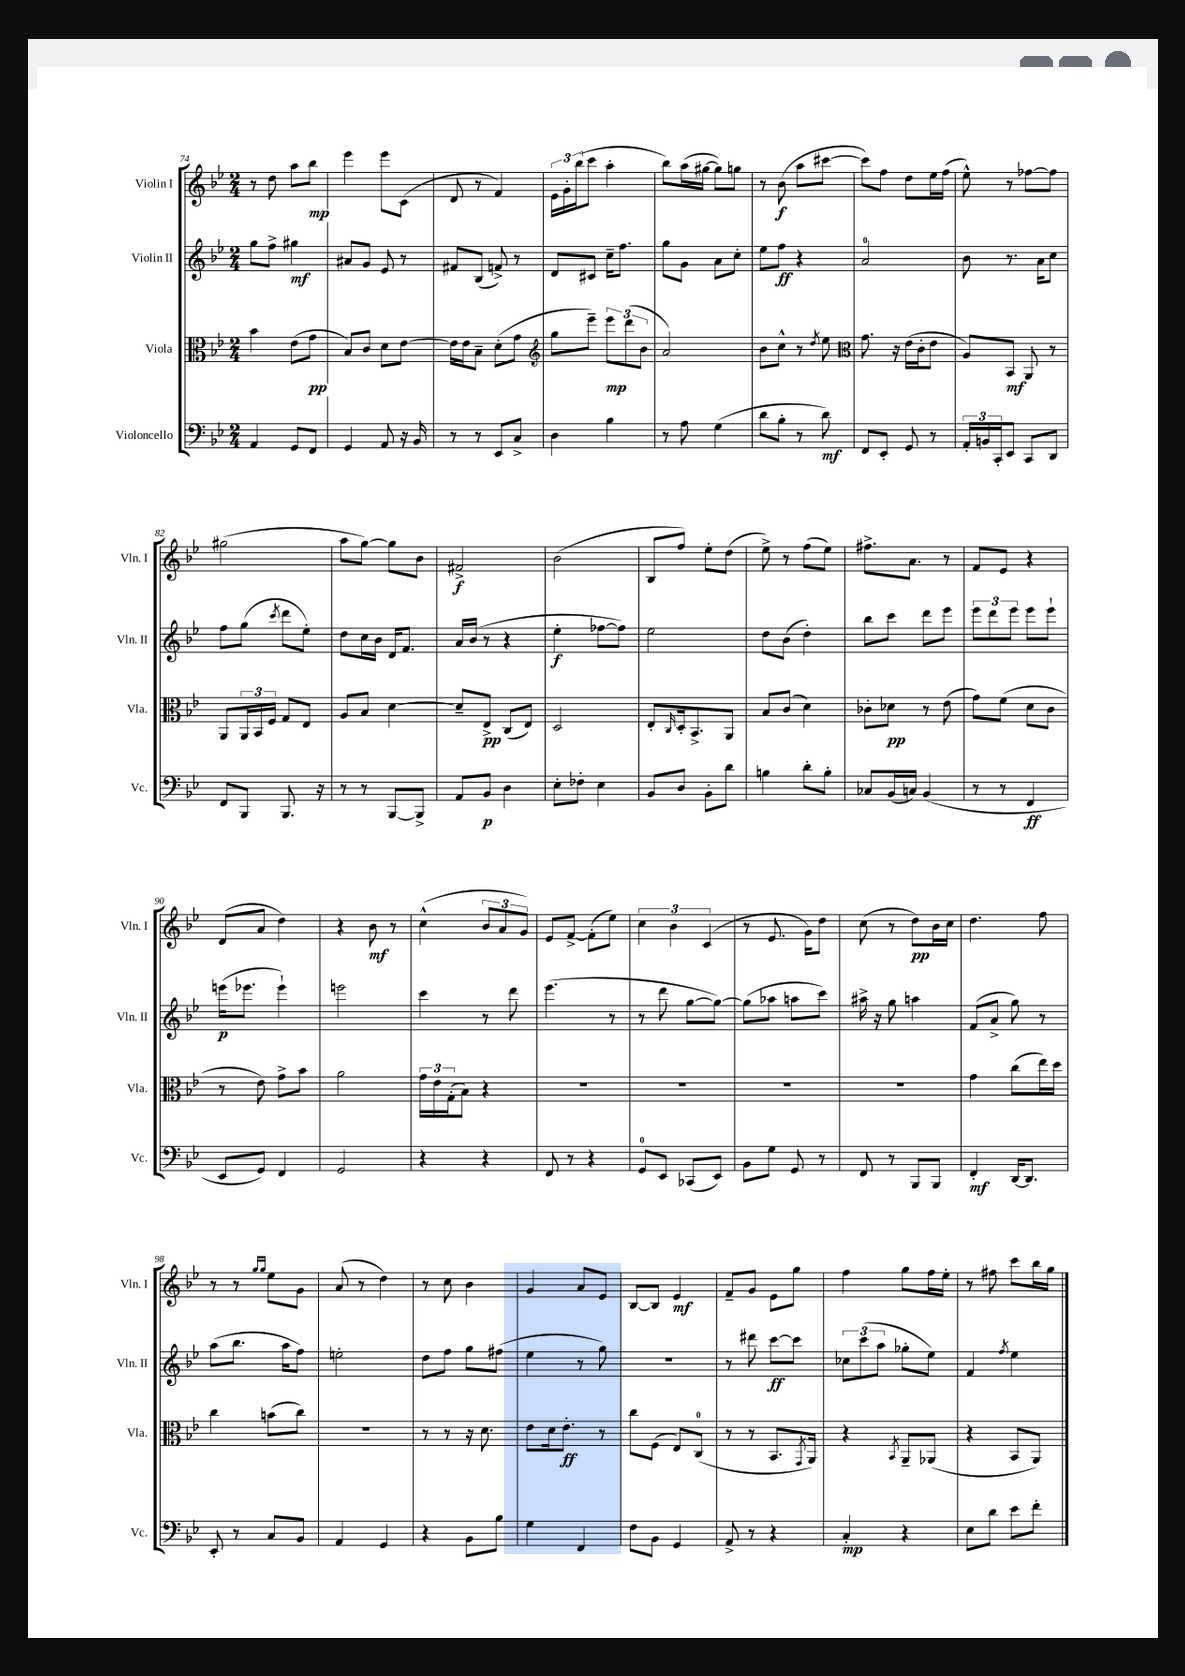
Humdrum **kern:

**kern	**dynam	**kern	**dynam	**kern	**dynam	**kern	**dynam
*part4	*part4	*part3	*part3	*part2	*part2	*part1	*part1
*staff4	*staff4	*staff3	*staff3	*staff2	*staff2	*staff1	*staff1
*I"Violoncello	*	*I"Viola	*	*I"Violin II	*	*I"Violin I	*
*I'Vc.	*	*I'Vla.	*	*I'Vln. II	*	*I'Vln. I	*
*clefF4	*	*clefC3	*	*clefG2	*	*clefG2	*
*k[b-e-]	*	*k[b-e-]	*	*k[b-e-]	*	*k[b-e-]	*
*M2/4	*	*M2/4	*	*M2/4	*	*M2/4	*
=74	=74	=74	=74	=74	=74	=74	=74
4AA/	.	4b-\	.	8gg\L	.	8r	.
.	.	.	.	8ff^\J	.	8dd\	.
8GG/L	.	(8e-\L	.	4gg#X\	mf	8aa\L	.
8FF/J	.	8g\J	pp	.	.	8bb-\J	mp
=75	=75	=75	=75	=75	=75	=75	=75
4GG/	.	8B-/L)	.	8a#X/L	.	4eee-\	.
.	.	8c/J	.	8g/J	.	.	.
8AA/	.	8d\L	.	8e-/	.	8eee-\L	.
16r	.	[8e-\J	.	8r	.	(8c\J	.
16BB-/	.	.	.	.	.	.	.
=76	=76	=76	=76	=76	=76	=76	=76
8r	.	16e-\LL]	.	8f#X/L	.	8d/	.
.	.	16e-\J	.	.	.	.	.
8r	.	8B-~\J	.	(8B-/J	.	8r	.
8EE-/L	.	(8d'\L	.	8fn^/)	.	4f/)	.
8C^/J	.	8g\J	.	8r	.	.	.
=77	=77	=77	=77	=77	=77	=77	=77
*	*	*clefG2	*	*	*	*	*
4D\	.	8gg\L	.	8d/L	.	24e-\LL	.
.	.	.	.	.	.	24g'\	.
.	.	.	.	.	.	(24bb-\J	.
.	.	8eee-~\J)	.	8c#X/J	.	8ccc\J	.
4B-\	.	12eee-\L	mp	16cc~\KL	.	4aa'\	.
.	.	.	.	8.ff\J	.	.	.
.	.	(12ddd\	.	.	.	.	.
.	.	12b-\J	.	.	.	.	.
=78	=78	=78	=78	=78	=78	=78	=78
8r	.	2a/)	.	8gg\L	.	8bb-\L)	.
8A\	.	.	.	8g\J	.	(16aa\L	.
.	.	.	.	.	.	[16gg#X\JJ	.
(4G\	.	.	.	8a\L	.	8gg#\L])	.
.	.	.	.	8cc'\J	.	8ggn\J	.
=79	=79	=79	=79	=79	=79	=79	=79
8d\L	.	8b-\L	.	8ee-\L	.	8r	.
8B-'\J	.	8cc^^\J	.	8ff\J	ff	(8b-\	f
8r	.	8r	.	4r	.	8aa\L	.
.	.	8qdd/	.	.	.	.	.
8d\)	mf	8ee-\	.	.	.	[8ccc#X\J	.
=80	=80	=80	=80	=80	=80	=80	=80
*	*	*clefC3	*	*	*	*	*
8FF/L	.	8.g\	.	2a/	.	8ccc#\L])	.
8EE-'/J	.	.	.	.	.	8ff\J	.
.	.	16r	.	.	.	.	.
8GG/	.	(16e-\LL	.	.	.	8dd\L	.
.	.	16c'\J	.	.	.	.	.
8r	.	8e-\J	.	.	.	16ee-\L	.
.	.	.	.	.	.	(16ff\JJ	.
=81	=81	=81	=81	=81	=81	=81	=81
24AA'/LL	.	8A/L)	.	8b-\	.	8ee-^^\)	.
24BBn/	.	.	.	.	.	.	.
24CC'/J	.	.	.	.	.	.	.
8EE-/J	.	8BB-/J	mf	8.r	.	8r	.
8CC/L	.	8AA/	.	.	.	[8ff-X\L	.
.	.	.	.	16a\KL	.	.	.
8DD/J	.	8r	.	8cc\J	.	8ff-\J]	.
!!LO:LB:g=z
=82	=82	=82	=82	=82	=82	=82	=82
8FF/L	.	8AA/L	.	8ff\L	.	(2gg#X\	.
8BBB-/J	.	24AA/L	.	(8gg\J	.	.	.
.	.	24BB-/	.	.	.	.	.
.	.	24F/JJ	.	.	.	.	.
.	.	.	.	8qccc/	.	.	.
8.BBB-/	.	8G/L	.	8ddd\L	.	.	.
.	.	8E-/J	.	8ee-'\J)	.	.	.
16r	.	.	.	.	.	.	.
=83	=83	=83	=83	=83	=83	=83	=83
8r	.	8A/L	.	8dd\L	.	8aa\L	.
8r	.	8B-/J	.	16cc\L	.	[8gg\J)	.
.	.	.	.	16b-\JJ	.	.	.
[8BBB-/L	.	[4d\	.	16d/KL	.	8gg\L]	.
.	.	.	.	8.f/J	.	.	.
8BBB-^/J]	.	.	.	.	.	8b-\J	.
=84	=84	=84	=84	=84	=84	=84	=84
8AA/L	.	8d~/L]	.	16a/LL	.	2f#X^/	f
.	.	.	.	(16b-/JJ	.	.	.
8BB-/J	p	8E-^/J	pp	8r	.	.	.
4D\	.	(8C/L	.	4r	.	.	.
.	.	8E-/J)	.	.	.	.	.
=85	=85	=85	=85	=85	=85	=85	=85
8E-'\L	.	2D/	.	4ee-'\	f	(2b-\	.
8F-X'\J	.	.	.	.	.	.	.
4E-\	.	.	.	[8ff-X\L	.	.	.
.	.	.	.	8ff-\J])	.	.	.
=86	=86	=86	=86	=86	=86	=86	=86
8BB-/L	.	8E-'/L	.	2ee-\	.	8B-/L	.
.	.	16qqC/	.	.	.	.	.
8D/J	.	16D'/k	.	.	.	8ff/J)	.
.	.	8.BB-^/	.	.	.	.	.
8BB-'\L	.	.	.	.	.	8ee-'\L	.
8d\J	.	8AA/J	.	.	.	(8dd\J	.
=87	=87	=87	=87	=87	=87	=87	=87
4Bn\	.	8B-/L	.	8dd\L	.	8ee-^\)	.
.	.	(8c/J	.	(8b-\J	.	8r	.
8d'\L	.	4d\)	.	4dd'\)	.	(8ff\L	.
8B'\J	.	.	.	.	.	8ee-\J)	.
=88	=88	=88	=88	=88	=88	=88	=88
8C-X/L	.	8c-X'\L	.	8bb-\L	.	8.ff#X^\L	.
(16BB-/L	.	8d-X\J	pp	8ccc\J	.	.	.
16Cn/JJ)	.	.	.	.	.	8.a\J	.
(4BB-/	.	8r	.	8ddd\L	.	.	.
.	.	(8e-\	.	8eee-\J	.	8r	.
=89	=89	=89	=89	=89	=89	=89	=89
8r	.	8g\L)	.	12eee-\L	.	8f/L	.
.	.	.	.	12ddd\	.	.	.
8r	.	(8f\J	.	.	.	8e-/J	.
.	.	.	.	12eee-\J	.	.	.
4FF/	ff	8d\L	.	8eee-\L	.	4r	.
.	.	8c\J	.	8eee-`\J	.	.	.
!!LO:LB:g=z
=90	=90	=90	=90	=90	=90	=90	=90
8EE-/L	.	8r	.	(16eeen\KL	p	(8d/L	.
.	.	.	.	8.eee-X\J	.	.	.
8GG/J)	.	8e-\)	.	.	.	8a/J	.
4FF/	.	8g^\L	.	4eee-`\)	.	4dd\)	.
.	.	8b-\J	.	.	.	.	.
=91	=91	=91	=91	=91	=91	=91	=91
2GG/	.	2a\	.	2eeen\	.	4r	.
.	.	.	.	.	.	8b-\	mf
.	.	.	.	.	.	8r	.
=92	=92	=92	=92	=92	=92	=92	=92
4r	.	24g\LL	.	4ccc\	.	(4cc^^\	.
.	.	24e-\	.	.	.	.	.
.	.	(24G'\J	.	.	.	.	.
.	.	8B-\J)	.	.	.	.	.
4r	.	4r	.	8r	.	12b-/L	.
.	.	.	.	.	.	12a/	.
.	.	.	.	8ddd\	.	.	.
.	.	.	.	.	.	12g/J)	.
=93	=93	=93	=93	=93	=93	=93	=93
8FF/	.	2r	.	(4.eee-\	.	8e-/L	.
8r	.	.	.	.	.	[8f^/J	.
4r	.	.	.	.	.	(8f'\L]	.
.	.	.	.	8r	.	8ee-\J)	.
=94	=94	=94	=94	=94	=94	=94	=94
8GG/L	.	2r	.	8r	.	6cc\	.
8EE-/J	.	.	.	8ddd\	.	.	.
.	.	.	.	.	.	6b-\	.
(8CC-X/L	.	.	.	[8gg\L	.	.	.
.	.	.	.	.	.	(6c/	.
8EE-/J)	.	.	.	8gg\J_)	.	.	.
=95	=95	=95	=95	=95	=95	=95	=95
8BB-\L	.	2r	.	(8gg\L]	.	8r	.
8G\J	.	.	.	8aa-X\J	.	8.e-/	.
8GG/	.	.	.	8aan\L	.	.	.
.	.	.	.	.	.	16g\KL)	.
8r	.	.	.	8ccc\J)	.	8dd\J	.
=96	=96	=96	=96	=96	=96	=96	=96
8FF/	.	2r	.	16aa#X^\	.	(8cc\	.
.	.	.	.	16r	.	.	.
8r	.	.	.	8gg\	.	8r	.
8BBB-/L	.	.	.	4aan\	.	8dd\L)	pp
8BBB-/J	.	.	.	.	.	16b-\L	.
.	.	.	.	.	.	16cc\JJ	.
=97	=97	=97	=97	=97	=97	=97	=97
4FF'/	mf	4g\	.	(8f/L	.	4.dd\	.
.	.	.	.	8a^/J	.	.	.
[16DD/KL	.	(8cc\L	.	8gg\)	.	.	.
8.DD/J]	.	.	.	.	.	.	.
.	.	16ee-\L)	.	8r	.	8ff\	.
.	.	16dd\JJ	.	.	.	.	.
!!LO:LB:g=z
=98	=98	=98	=98	=98	=98	=98	=98
8EE-'/	.	4cc\	.	(8aa\L	.	8r	.
8r	.	.	.	8.bb-\J	.	8r	.
.	.	.	.	.	.	16qqgg/LL	.
.	.	.	.	.	.	16qqgg/JJ	.
8C/L	.	(8bn\L	.	.	.	8ee-\L	.
.	.	.	.	16aa\KL	.	.	.
8BB-/J	.	8cc\J)	.	8ff\J)	.	8g\J	.
=99	=99	=99	=99	=99	=99	=99	=99
4AA/	.	2r	.	2een'\	.	(8a/	.
.	.	.	.	.	.	8r	.
4GG/	.	.	.	.	.	4dd\)	.
=100	=100	=100	=100	=100	=100	=100	=100
4r	.	8r	.	8dd\L	.	8r	.
.	.	8r	.	8ff\J	.	8cc\	.
8BB-\L	.	16r	.	8gg\L	.	4b-\	.
.	.	8.d\	.	.	.	.	.
8B-\J	.	.	.	(8ff#X\J	.	.	.
=101	=101	=101	=101	=101	=101	=101	=101
4G\	.	8e-\L	.	4ee-\	.	4g/	.
.	.	16d\k	.	.	.	.	.
.	.	8.e-'\J	ff	.	.	.	.
4FF/	.	.	.	8r	.	8a/L	.
.	.	8r	.	8gg\)	.	8e-/J	.
=102	=102	=102	=102	=102	=102	=102	=102
8F\L	.	8cc\L	.	2r	.	[8B-/L	.
8BB-\J	.	(8F\J	.	.	.	8B-/J]	.
4GG/	.	8E-/L)	.	.	.	4e-/	mf
.	.	(8C/J	.	.	.	.	.
=103	=103	=103	=103	=103	=103	=103	=103
8AA^/	.	8r	.	8r	.	8f~/L	.
8r	.	8r	.	8ddd#X\	.	8g/J	.
4r	.	8.BB-/L	.	[8ccc\L	ff	8e-\L	.
.	.	.	.	8ccc\J]	.	8gg\J	.
.	.	8qGG/	.	.	.	.	.
.	.	16AA/Jk)	.	.	.	.	.
=104	=104	=104	=104	=104	=104	=104	=104
4C'/	mp	4r	.	12cc-X\L	.	4ff\	.
.	.	.	.	(12ccc\	.	.	.
.	.	.	.	12aa\J	.	.	.
.	.	8qBB-/	.	.	.	.	.
4r	.	8AA~/L	.	8gg-X'\L	.	8gg\L	.
.	.	(8AA-X/J	.	8ee-\J)	.	16ff\L	.
.	.	.	.	.	.	16ee-'\JJ	.
=105	=105	=105	=105	=105	=105	=105	=105
8E-\L	.	4r	.	4f/	.	8r	.
8d\J	.	.	.	.	.	8ff#X\	.
.	.	.	.	8qff/	.	.	.
8e-\L	.	8BB-/L	.	4ee-\	.	8ccc\L	.
8f'\J	.	8AA/J)	.	.	.	16bb-\L	.
.	.	.	.	.	.	16gg\JJ	.
==	==	==	==	==	==	==	==
*-	*-	*-	*-	*-	*-	*-	*-
